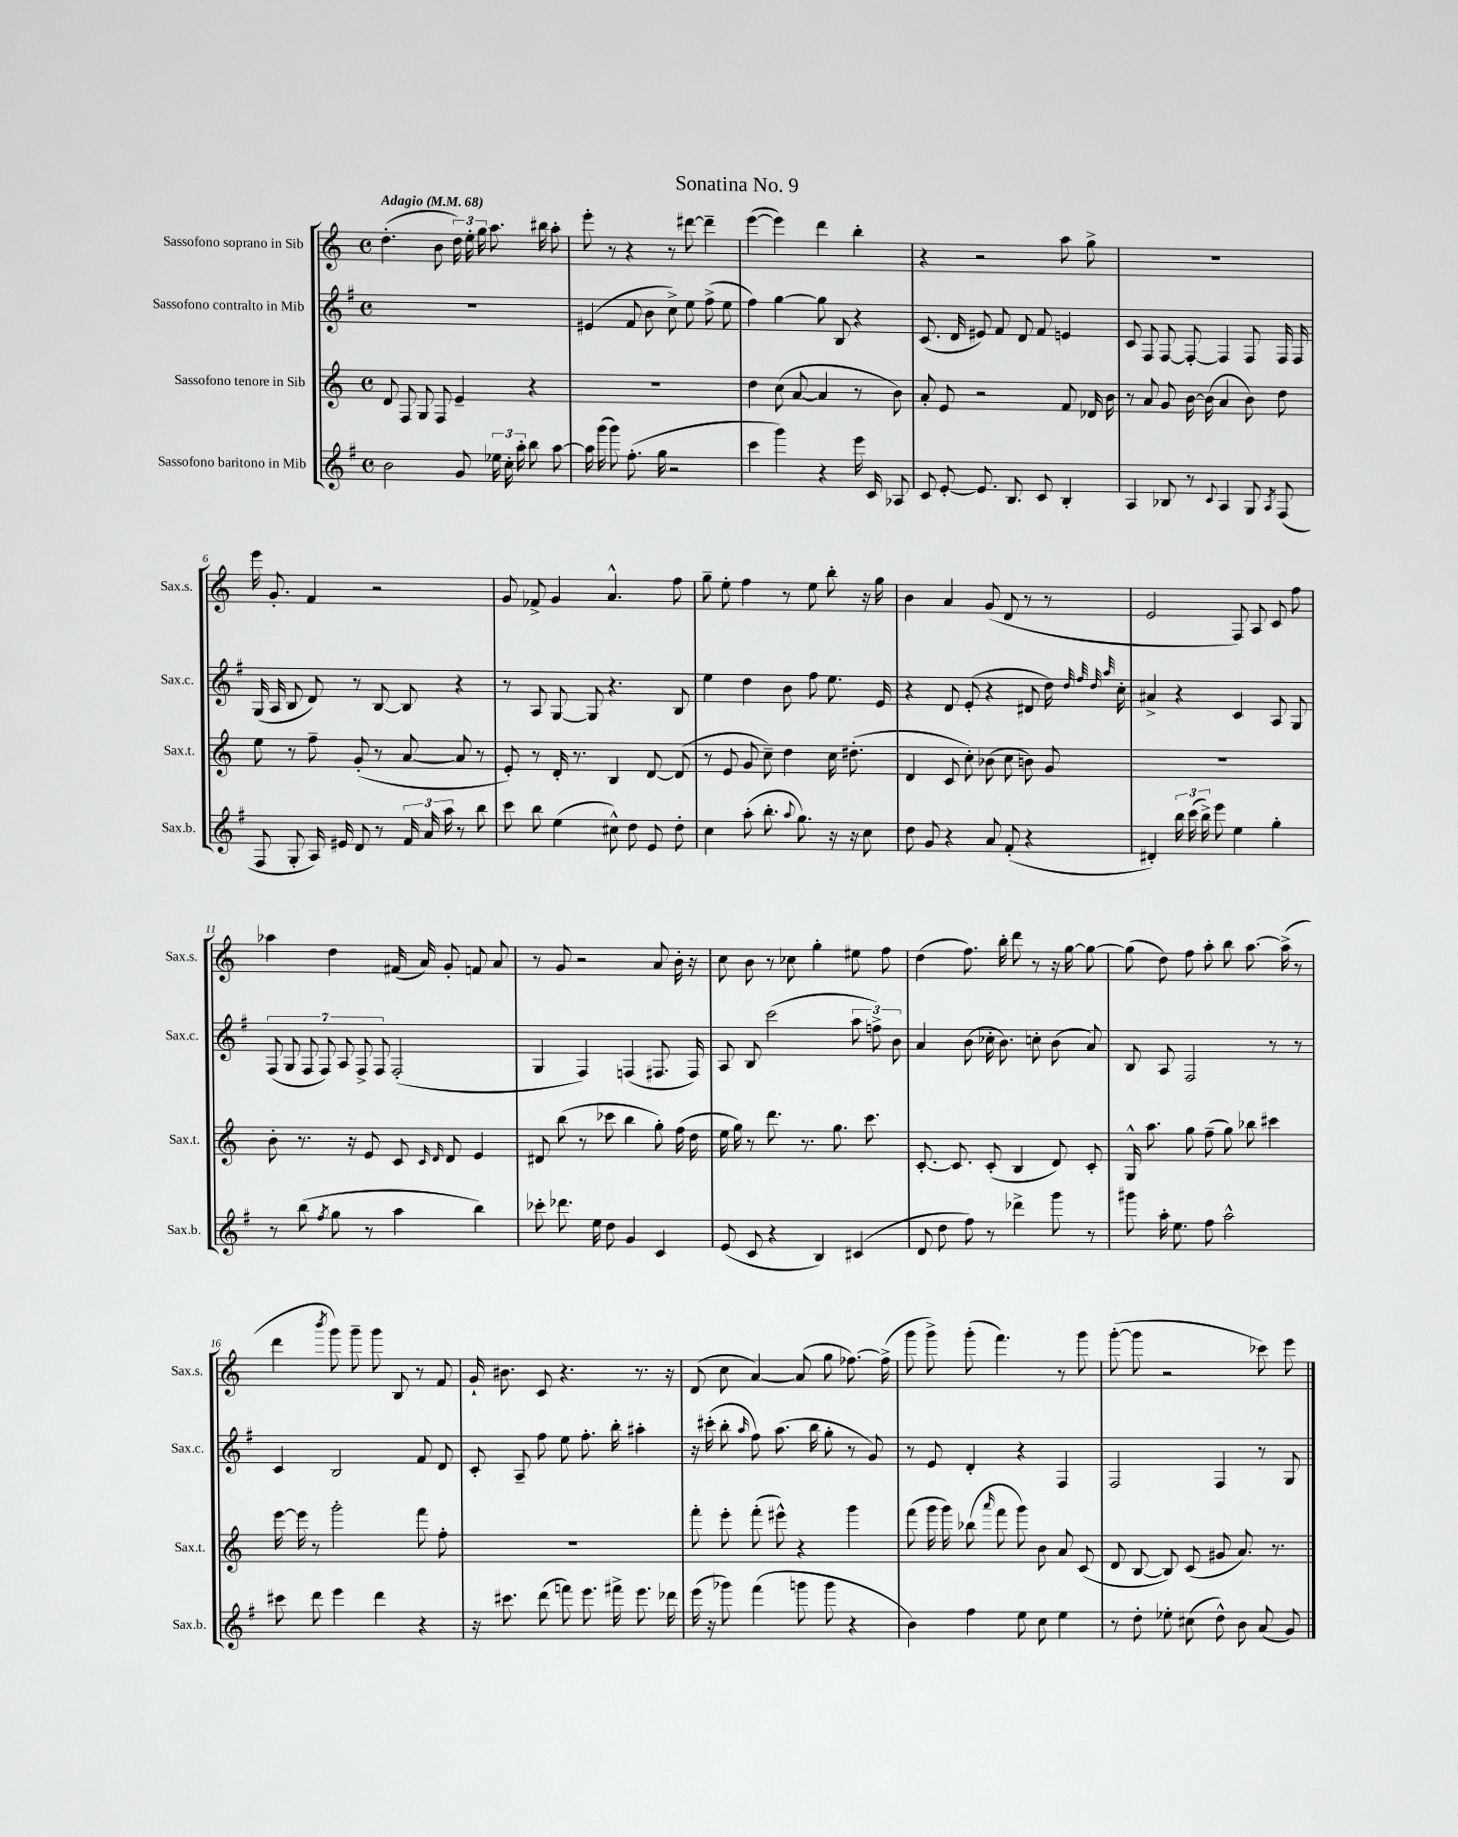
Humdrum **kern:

**kern	**kern	**kern	**kern
*staff4	*staff3	*staff2	*staff1
*clefG2	*clefG2	*clefG2	*clefG2
*k[f#]	*k[]	*k[f#]	*k[]
*M4/4	*M4/4	*M4/4	*M4/4
*met(c)	*met(c)	*met(c)	*met(c)
*MM68	*MM68	*MM68	*MM68
2b	8d	1r	(4.dd'
.	8F	.	.
.	8G	.	.
.	8F	.	8b
8g	4e~	.	24dd)
.	.	.	24ee'
.	.	.	24gg
24ee-	.	.	8.aa
24cc'	.	.	.
24aa'	.	.	.
8bb	4r	.	.
.	.	.	16bb#
[8aa	.	.	8aa'
=	=	=	=
16aa]	1r	(4e#	8eee'
(16ggg	.	.	.
8ggg)	.	.	8r
(8.ff#'	.	8f#	4r
.	.	8b	.
16gg	.	.	.
2r	.	8cc^)	8r
.	.	8ee	[8ddd#
.	.	(8ff#^	4ddd#~]
.	.	8ee	.
=	=	=	=
4ccc	4dd	4ff#)	([4eee
4ggg)	(8cc	[4gg	4eee])
.	[8a	.	.
4r	4a]	8gg]	4ddd
.	.	8B	.
16eee	8r	4r	4bb'
16c	.	.	.
8A-	8b)	.	.
=	=	=	=
8c	8a'	(8.c	4r
[8e'	8e	.	.
.	.	16d	.
8.e]	2r	8e#)	2r
.	.	8f#	.
8.B	.	.	.
.	.	8d	.
8c	.	8f#	.
4B'	8f	4e	8aa
.	16d-	.	8gg^
.	16b	.	.
=	=	=	=
4A	8r	8c	1r
.	8a	8F#	.
8B-	8g	[8F#	.
8r	[16b	8F#'_	.
.	(16b]	.	.
8qqc	.	.	.
4A	4a	4F#]	.
8G	8b)	8F#	.
8qA	.	.	.
(8F#	8dd	16F#	.
.	.	16F#	.
=	=	=	=
8F#	8ee	(16G	16eee
.	.	16A	8.g'
8G'	8r	8B	.
16A)	8ff~	8d)	4f
16e#	.	.	.
8d	(8g'	8r	.
8r	8r	[8B	2r
24f#	[8a	8B]	.
24a	.	.	.
24aa	.	.	.
8r	8a]	4r	.
8bb	8r	.	.
=	=	=	=
8ccc	8e')	8r	8g
8bb	8r	8A	8f-^
(4ee	16d'	[8G	4g
.	8.r	.	.
.	.	8G]	.
8cc#^^)	4B	4.r	4.a^^
8dd	.	.	.
8e	[8d	.	.
8dd'	(8d]	8B	8ff
=	=	=	=
4cc	8r	4ee	8gg~
.	8e	.	8ee'
(8aa'	8g	4dd	4ff
8.bb'	8cc~)	.	.
.	4dd	8b	8r
8qqaa	.	.	.
8.gg)	.	.	.
.	.	8ff#	8ee
16r	16cc	8.ee	8bb'
16r	(8.dd#'	.	.
8cc	.	.	16r
.	.	16e	16gg
=	=	=	=
8dd	4d	4r	4b
8g	.	.	.
4r	8c	8d	4a
.	8cc')	(8e'	.
8a	(8b-	4r	(8g
(8f#'	8cc	.	8d
4r	8b)	8d#	8r
.	8g	16dd)	8r
.	.	32qqdd	.
.	.	32qqff#	.
.	.	32qqdd	.
.	.	32qqaa	.
.	.	16cc'	.
=	=	=	=
4d#')	1r	4a#^	2e
24bb	.	4r	.
(24ccc	.	.	.
24bb^)	.	.	.
8eee	.	.	.
4ee	.	4c	8F)
.	.	.	8A
4gg'	.	8A	8c
.	.	8G	8ff
=	=	=	=
8r	8b'	(14F#	4aa-
.	.	14G	.
(8bb	8.r	.	.
.	.	14F#	.
.	.	14F#)	.
8qff#	.	.	.
8gg	.	.	4dd
.	.	14A	.
.	16r	.	.
.	.	14F#^	.
8r	8e	.	.
.	.	14F#	.
4aa	8c	(2F#'	(16f#
.	.	.	16a)
.	16qqc	.	.
.	16qqd	.	.
.	8d	.	8g'
4bb)	4e	.	8f
.	.	.	8a
=	=	=	=
8ccc-'	8d#	4G	8r
8.ddd-	(8bb	.	8g
.	8r	4F#)	2r
16ee	.	.	.
8dd	8ccc-	.	.
4g	4bb	(4F	.
4c	8gg')	8.F#	8a
.	(16ff	.	16b'
.	16dd	16F#)	16r
=	=	=	=
(8e	16ee	8A	8cc
.	16gg)	.	.
8c	8r	8B	8b
4r	8.ddd	(2ccc	8r
.	.	.	8cc-
.	8.r	.	.
4B)	.	.	4gg'
.	8.gg	.	.
(4c#	.	12aa	8ee#
.	8.ccc	.	.
.	.	12ff^)	.
.	.	.	8ff
.	.	12b	.
=	=	=	=
8d	[8.c'	4a	(4dd
8dd	.	.	.
.	8.c]	.	.
8ff#)	.	(8b	8.ff)
8r	(8c'	16cc-'	.
.	.	8.b)	16bb'
4ddd-^	4B	.	8ddd
.	.	8cc'	8r
8ggg	8d)	(8b	16r
.	.	.	[16gg
8r	8c'	8a)	8gg_
=	=	=	=
8ggg#	16G^^	8B	(8gg]
.	8.aa	.	.
16aa'	.	8A	8dd)
8.ee	.	.	.
.	8gg	2F#	8ff
8ff#	(8ff~	.	8aa'
2aa^^	8gg)	.	8bb
.	8bb-	.	[8.aa
.	4ccc#	8r	.
.	.	.	(16aa^]
.	.	8r	8r
=	=	=	=
8ccc#	[16eee	4c	4ddd
.	16eee]	.	.
8ddd	8r	.	.
.	.	.	8qbbb
4eee	2ggg'	2B	8ggg)
.	.	.	8ggg~
4ddd	.	.	8ggg
.	.	.	8B
4r	8fff	8f#	8r
.	8ff'	8d	8f
=	=	=	=
16r	1r	8c'	16g`
8.ccc#	.	.	8.b#
.	.	8A~	.
(8ddd	.	8ff#	8c
8fff)	.	8ee	4.r
8.eee	.	8.ff#'	.
16fff#^	.	16bb'	.
8.eee	.	4aa#'	8.r
16ddd-	.	.	16r
=	=	=	=
(16eee	8fff'	16r	(8d
16r	.	(16ccc#'	.
8ggg-)	8eee'	8bb'	8cc
.	.	16qqaa	.
(4fff#	(8fff'	8ff#)	[4a)
.	8eee#^^)	(8.aa	.
8ggg	4r	.	(8a]
.	.	16bb	.
8ggg	.	8gg'	8gg
4r	4ggg	8r	[8.ff-)
.	.	8g)	.
.	.	.	(16ff-^]
=	=	=	=
4b)	(8fff	8r	8ggg
.	16ggg	8e	8ggg^)
.	16ggg)	.	.
4ff#	(8bb-	4d'	(8ggg'
.	16qqaaa	.	.
.	8fff	.	4.fff)
8ee	8ggg)	4r	.
8cc	8b	.	.
4ee	8a	4F#	8r
.	(8c	.	8ggg
=	=	=	=
8r	8d	2F#	([8ggg'
8dd'	[8B	.	8ggg]
8ee-'	8B])	.	2r
(8cc#	(8c	.	.
8dd^^)	8g#	4F#	.
8b	8.a)	.	.
(8a	.	8r	8ccc-)
.	8.r	.	.
8g)	.	8G	8eee
==	==	==	==
*-	*-	*-	*-
